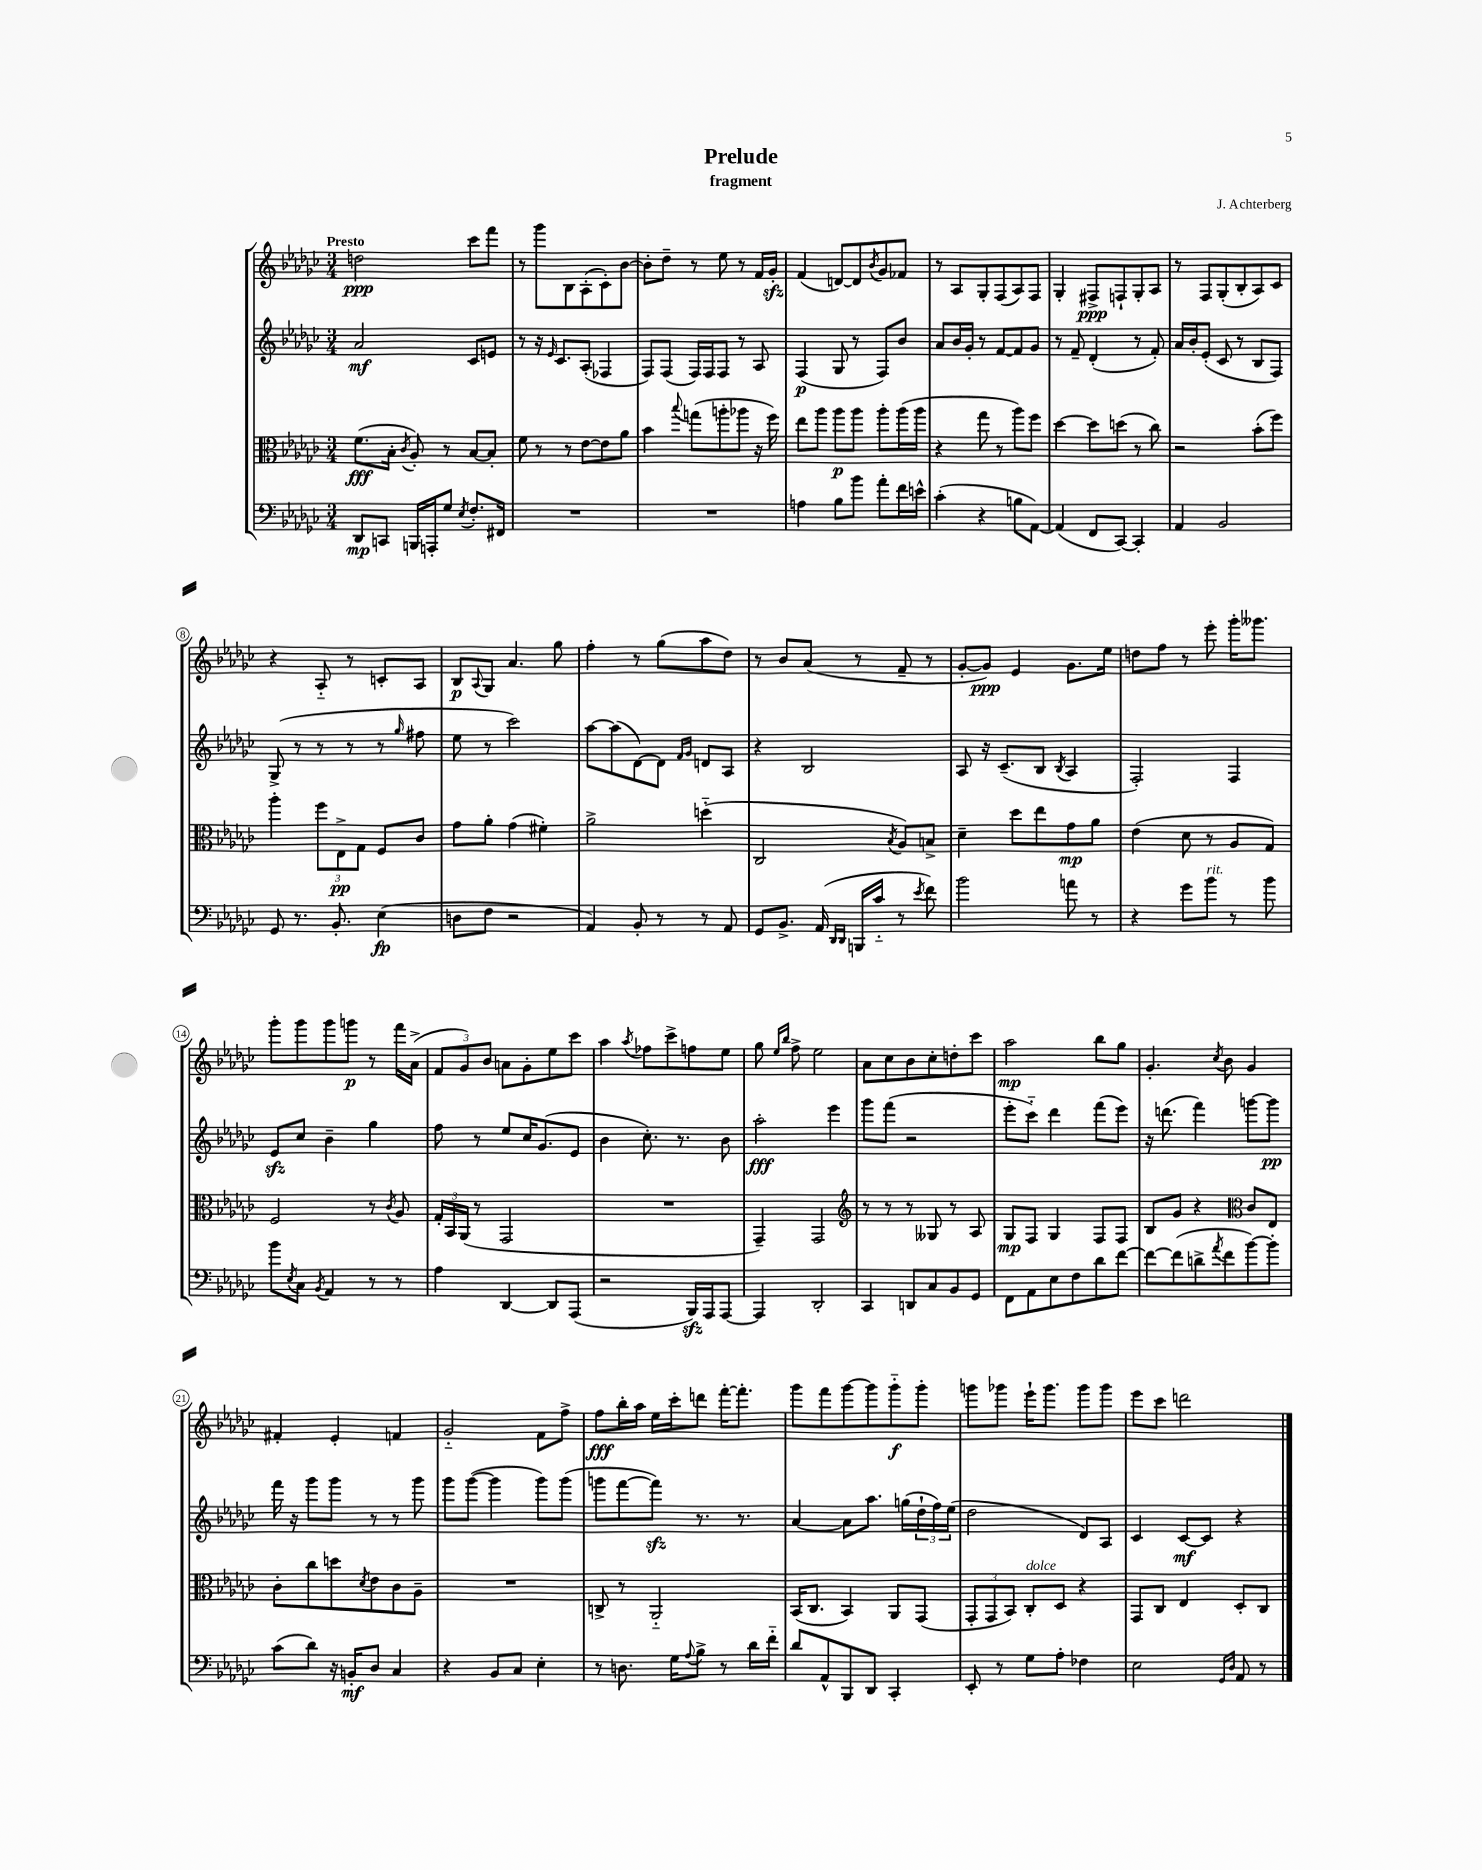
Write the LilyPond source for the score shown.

\header { title = "Prelude" composer = "J. Achterberg" subtitle = "fragment" }
<<
\new StaffGroup <<
\new Staff = "s0" {
    \clef treble \key ges \major \numericTimeSignature \time 3/4 \tempo "Presto"
    d''2\ppp ces'''8 f'''8 |
    r8 ges'''8 bes8 aes8-.( ces'8-.) bes'8~ |
    bes'8-. des''8-- r8 ees''8 r8 f'16 ges'16-.\sfz |
    f'4( d'8~) d'8 \acciaccatura { bes'8 } ges'8 fes'8 |
    r8 aes8 ges8-. f8( aes8) f8 |
    ges4-. fis8->\ppp f8-! ges8-. aes8 |
    r8 f8 ges8-.( bes8-. aes8) ces'8 |
    r4 aes8-_ r8 c'8-. aes8 |
    bes8\p \appoggiatura { aes8 } ges8 aes'4. ges''8 |
    f''4-. r8 ges''8( aes''8 des''8) |
    r8 bes'8 aes'8( r8 f'8-- r8 |
    ges'8~-. ges'8\ppp) ees'4 ges'8. ees''16 |
    d''8 f''8 r8 ees'''8-. ges'''16-. geses'''8. |
    ges'''8-. ges'''8 ges'''8 g'''8\p r8 f'''16 aes'16->( |
    \tuplet 3/2 { f'8 ges'8) bes'8 } a'8 ges'8-. ees''8 ces'''8 |
    aes''4 \acciaccatura { aes''8 } fes''8 ces'''8-> f''8 ees''8 |
    ges''8 \grace { ees''16 bes''16 } f''8-> ees''2 |
    aes'8 ces''8 bes'8 ces''8-. d''8-. ces'''8 |
    aes''2\mp bes''8 ges''8 |
    ges'4.-. \acciaccatura { ces''8 } bes'8 ges'4 |
    fis'4-. ees'4-. f'4 |
    ges'2-_ f'8 f''8-> |
    f''8\fff bes''16-. aes''16 ees''16 ces'''16-. d'''8 f'''16~-. f'''8.-. |
    ges'''8 f'''8 ges'''8~ ges'''8 ges'''8-_\f ges'''8-. |
    g'''8 ges'''8 ees'''16-! ges'''8. ges'''8 ges'''8 |
    ees'''8 ces'''8 d'''2 \bar "|." |
}
\new Staff = "s1" {
    \clef treble \key ges \major \numericTimeSignature \time 3/4
    aes'2\mf ces'8 e'8 |
    r8 r16 \grace { ees'16 } ces'8. aes8-.( fes4 |
    f8) f8( f16) f16 f8 r8 aes8 |
    f4\p( ges8 r8 f8) bes'8 |
    aes'8 bes'16 ges'16-. r8 f'8~ f'8 ges'8 |
    r8 f'8-- des'4-.( r8 f'8-.) |
    aes'16 bes'16-. ees'8-.( ces'8 r8 bes8 f8) |
    ges8->( r8 r8 r8 r8 \grace { ges''16 } fis''8 |
    ees''8 r8 ces'''2) |
    aes''8~ aes''8( des'8~) des'8 \grace { f'16 ges'16 } d'8 aes8 |
    r4 bes2 |
    aes8 r16 ces'8.--( bes8 \acciaccatura { bes8 } aes4 |
    f2-.) f4 |
    ees'8\sfz ces''8 bes'4-- ges''4 |
    f''8 r8 ees''8 ces''16 ges'8.( ees'8 |
    bes'4 ces''8.-.) r8. bes'8 |
    aes''2-.\fff ees'''4 |
    ges'''8 f'''8( r2 |
    ees'''8-. ces'''8-_) des'''4 f'''8( ees'''8) |
    r16 d'''8.( f'''4) g'''8~ g'''8\pp |
    f'''16 r16 ges'''8 ges'''8 r8 r8 ges'''8 |
    ges'''8 ges'''8~( ges'''4 ges'''8) ges'''8( |
    g'''8 f'''8~ f'''8\sfz) r8. r8. |
    aes'4~ aes'8 aes''8. g''16( \tuplet 3/2 { des''16-! f''16) ees''16( } |
    des''2 des'8) aes8 |
    ces'4 ces'8~\mf ces'8 r4 \bar "|." |
}
\new Staff = "s2" {
    \clef alto \key ges \major \numericTimeSignature \time 3/4
    f'8.\fff( bes16-. \acciaccatura { ces'8 } aes8-.) r8 bes8~ bes8-. |
    f'8 r8 r8 ees'8~ ees'8 aes'8 |
    bes'4 \appoggiatura { bes''8 } g''8( a''8-. aes''8 r16 f''16) |
    ees''8 aes''8 aes''8\p aes''8 aes''8-. aes''16( aes''16 |
    r4 ges''8 r8 aes''8) f''8 |
    des''4~ des''8 d''8( r8 ces''8) |
    r2 bes'8-.( f''8) |
    aes''4-. \tuplet 3/2 { f''8 ees8->\pp ges8 } f8 ces'8 |
    ges'8 aes'8-. ges'4( fis'4-.) |
    aes'2-> d''4-_( |
    ces2 \acciaccatura { bes8 } aes8) b8-> |
    des'4-- des''8 ees''8 ges'8\mp aes'8 |
    ees'4( des'8 r8 aes8 ges8) |
    f2 r8 \acciaccatura { ces'8 } aes8 |
    \tuplet 3/2 { ges16-. bes,16 aes,16( } r8 ges,2 |
    R2. |
    ges,4--) ges,2 |
    \clef treble r8 r8 r8 geses8 r8 aes8 |
    ges8\mp f8 ges4 f8 f8 |
    bes8 ges'8 r4 \clef alto ces'8 ees8 |
    ces'8-. ces''8 d''8 \acciaccatura { des'8 } ees'8 ces'8 aes8-- |
    R2. |
    c8-> r8 aes,2-_ |
    bes,16( ces8. bes,4) aes,8 ges,8( |
    \tuplet 3/2 { ges,8-. ges,8 bes,8) } ces8-.^\markup { \italic "dolce" } des8 r4 |
    ges,8 ces8 ees4 des8-. ces8 \bar "|." |
}
\new Staff = "s3" {
    \clef bass \key ges \major \numericTimeSignature \time 3/4
    des,8\mp c,8 b,,16 a,,16-. ges8 \acciaccatura { ees8 } f8.-. fis,16 |
    R2. |
    R2. |
    a4 bes8 bes'8 aes'8-. f'16 e'16-^ |
    ces'4-.( r4 b8 aes,8~) |
    aes,4( f,8 ces,8~) ces,4-. |
    aes,4 bes,2 |
    ges,8 r8. bes,8.-. ees4\fp( |
    d8 f8 r2 |
    aes,4) bes,8-. r8 r8 aes,8 |
    ges,8 bes,8.-> aes,16( \grace { des,16 des,16 } b,,16 ces'16-_ r8 \acciaccatura { ees'8 } f'8) |
    bes'2 a'8 r8 |
    r4 ges'8 bes'8^\markup { \italic "rit." } r8 bes'8 |
    bes'8 \acciaccatura { ees8 } ces8 \acciaccatura { bes,8 } aes,4 r8 r8 |
    aes4 des,4~ des,8 aes,,8( |
    r2 bes,,16\sfz) aes,,16 aes,,8~ |
    aes,,4 des,2-. |
    ces,4 d,8 ces8 bes,8 ges,8 |
    f,8 aes,8 ees8 f8 des'8 f'8~ |
    f'8~ f'8( d'8-> \acciaccatura { aes'8 } f'8 bes'8~) bes'8-. |
    ces'8( des'8) r16 b,16-.\mf des8 ces4 |
    r4 bes,8 ces8 ees4-. |
    r8 d8. ges16 \appoggiatura { aes8 } bes8-> r8 des'16 f'16-_ |
    des'8 aes,8-^ bes,,8 des,8 ces,4-. |
    ees,8-. r8 ges8 aes8-. fes4 |
    ees2 \grace { ges,16 des16 } aes,8 r8 \bar "|." |
}
>>
>>
\layout { \context { \Score \override BarNumber.stencil = #(make-stencil-circler 0.1 0.3 ly:text-interface::print) } }
